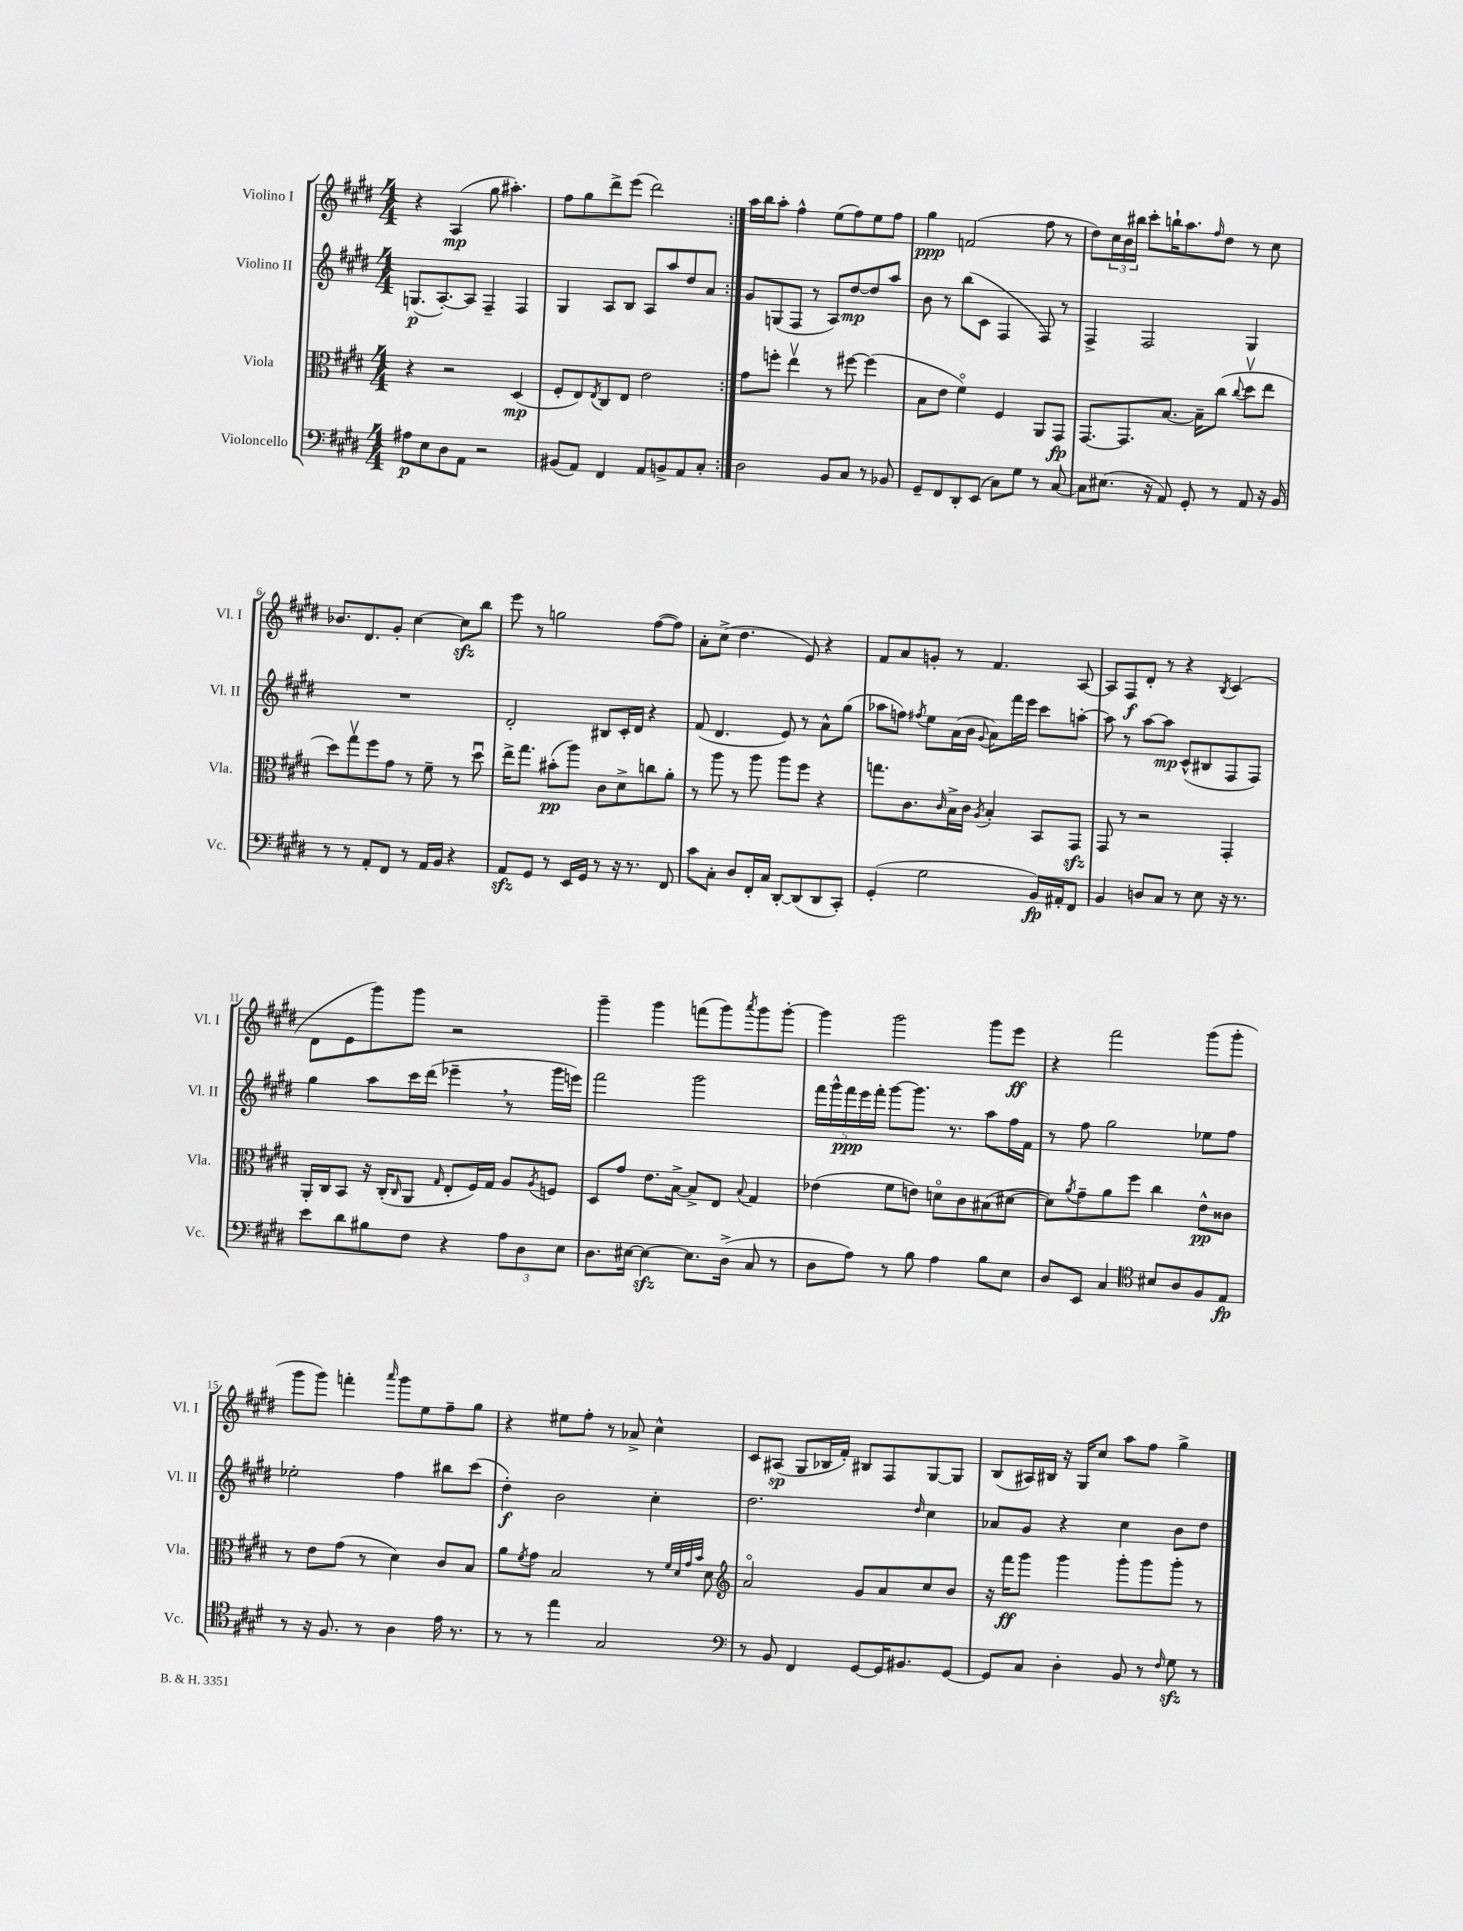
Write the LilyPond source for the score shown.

<<
\new StaffGroup <<
\new Staff = "s0" \with { instrumentName = "Violino I" shortInstrumentName = "Vl. I" } {
    \clef treble \key e \major \numericTimeSignature \time 4/4
    \repeat volta 2 { r4 a4\mp( gis''8 ais''4.-.) |
    fis''8 gis''8 dis'''8-> e'''8( dis'''2) | }
    a''16 b''16 a''8-. fis''4-^ e''8( fis''8) e''8 fis''8 |
    gis''4\ppp f'2( fis''8 r8 |
    dis''8) \tuplet 3/2 { cis''16 b'16 bis''16 } cis'''8-. b''16-! a''8. \grace { fis''16 } dis''8 r8 cis''8 |
    bes'8. dis'8. gis'8-. cis''4~ cis''8\sfz b''8 |
    e'''8 r8 g''2 fis''8~( fis''8) |
    a'8-. cis''8->( dis''4. e'8) r4 |
    fis'8 a'8 g'8-. r8 fis'4. a8~ |
    a8 fis8\f dis'8-. r8 r4 \acciaccatura { b8 } cis'4( |
    dis'8 e'8 gis'''8) gis'''8 r2 |
    gis'''4-- gis'''4 f'''8( gis'''8) \acciaccatura { a'''8 } gis'''8 gis'''8~-. |
    gis'''4 gis'''2 gis'''8 e'''8\ff |
    r4 fis'''2 gis'''8( gis'''8-. |
    gis'''8 gis'''8) f'''4-. \grace { a'''16 } gis'''8 e''8 fis''8-- gis''8 |
    r4 eis''8 fis''8-. r8 aes'8-> cis''4-^ |
    cis'8 ais8\sp( gis8 bes16 fis'16-.) bis8 fis8 gis8~ gis8 |
    b8( ais16) bis16 r16 gis16 cis''8 a''8 fis''8 gis''4-> \bar "|." |
}
\new Staff = "s1" \with { instrumentName = "Violino II" shortInstrumentName = "Vl. II" } {
    \clef treble \key e \major \numericTimeSignature \time 4/4
    \repeat volta 2 { g8.\p( a8.~-.) a8 fis4-- fis4 |
    gis4 a8 b8 a8 a''8 dis''8 a'8 | }
    gis'8 g8( fis8 r8 a8) dis''8~\mp dis''8 a''8 |
    b'8 r8 b''8( cis'8 fis4 fis8) r8 |
    fis4-> fis2 gis4 |
    R1 |
    dis'2-. bis8 cis'16-. dis'16 r4 |
    fis'8( dis'4. e'8) r8 a'8-^ gis''8( |
    aes''8 f''8) \acciaccatura { fis''8 } e''8 a'16( b'16 \appoggiatura { gis'8 } a'8) fis'''16 e'''16 cis'''8 a''8~-. |
    a''8 r8 a''8~ a''8\mp cis'8-^( bis8 fis8 fis8) |
    gis''4 a''8 cis'''16 dis'''16( ees'''4-- \breathe r8 gis'''16 e'''16) |
    fis'''2 gis'''2 |
    \tuplet 5/4 { fis'''16 gis'''16-^ fis'''16\ppp e'''16 fis'''16-. } gis'''8~ gis'''8. r8. a''8 fis''16 fis'16 |
    r8 fis''8 gis''2 ees''8 fis''8 |
    ees''2-. fis''4 bis''8 cis'''8( |
    dis''4-.\f) b'2 cis''4-. |
    dis''2. \grace { dis''16 } cis''4 |
    aes'8 gis'8 r4 cis''4 b'8 dis''8 \bar "|." |
}
\new Staff = "s2" \with { instrumentName = "Viola" shortInstrumentName = "Vla." } {
    \clef alto \key e \major \numericTimeSignature \time 4/4
    \repeat volta 2 { r4 r2 dis4\mp( |
    fis8-. e8) \acciaccatura { e8 } cis8 e8 e'2 | }
    gis'8 f''8-. e''4\upbow r8 fis''8~ fis''4( |
    b8 e'8 fis'4\flageolet) fis4 a,8 gis,8\fp |
    gis,8.~ gis,8. b8.~ b16-- cis''8( \appoggiatura { cis''8 } dis''8\upbow e''8 |
    dis''8) gis''8\upbow fis''8 gis'8 r8 fis'8-- r8 dis''8\downbow |
    e''16-> gis''8. bis'8-.\pp( a''8) cis'8 dis'8-> c''8 a'8-. |
    r8 a''8 r8 a''8 a''8 fis''8 r4 |
    g''8. cis'8. \grace { cis'16 } b16-> cis'16 \acciaccatura { a8 } b4-. b,8 gis,8\sfz |
    gis,8 r8 r2 gis,4-. |
    a,16-. cis16 b,8 r16 cis16-.( \grace { cis16 } a,8 \grace { gis16 } e8-. fis16) gis16 a8 \acciaccatura { a8 } f8 |
    dis8 gis'8 e'8. b16~-> b8-> e8 \appoggiatura { b8 } gis4 |
    ees'4( fis'8 e'8) d'8\flageolet cis'8 bis8( dis'8~ |
    dis'8) \acciaccatura { a'8 } gis'8-- a'8 fis''8 cis''4 e'8-^\pp cisis'8 |
    r8 e'8 gis'8( r8 dis'4) cis'8 b8 |
    a'8 \acciaccatura { fis'8 } gis'8 b2 r8 \grace { fis'32 dis'32 gis'32 b'32 } dis'8 |
    \clef treble a'2\flageolet gis'8 a'8 cis''8 b'8 |
    r16 fis'''16\ff gis'''8 gis'''4 gis'''8-. gis'''8 gis'''8-. r8 \bar "|." |
}
\new Staff = "s3" \with { instrumentName = "Violoncello" shortInstrumentName = "Vc." } {
    \clef bass \key e \major \numericTimeSignature \time 4/4
    \repeat volta 2 { ais8\p e8 dis8 a,8 r2 |
    bis,8( a,8) fis,4 a,8 b,8-> a,8 cis8-. | }
    dis2 b,8 cis8 r8 bes,8 |
    gis,8-- fis,8 dis,8-. e,8( cis8) gis8 r8 cis8~ |
    cis8 eis8.( r16 a,8) gis,8-. r8 a,8 r16 b,16 |
    r8 r8 a,8-. fis,8 r8 a,16 b,16 r4 |
    a,8\sfz gis,8 r8 e,16 gis,16 r8 r16 r8. fis,8 |
    cis'8 cis8-. dis8 fis,16-. cis16 dis,8~-. dis,8( dis,8 cis,8-.) |
    gis,4-.( gis2 b,16\fp) ais,16-. fis,8 |
    b,4 d8 cis8 r8 e8 r16 r8. |
    e'8 dis'8 bis8 fis8 r4 \tuplet 3/2 { a8 dis8 e8 } |
    dis8. eis16~ eis4~\sfz eis8. dis16->( cis8 r8 |
    dis8 a8) r8 b8 a4 b8 e8 |
    dis8 e,8 cis4 \clef tenor bis8 a8 fis8 e8\fp |
    r8 r16 fis8. r8 a4 e'16 r8. |
    r8 r8 e''4 gis2 |
    \clef bass r8 b,8 fis,4 gis,8~ gis,16 bis,8. gis,8~ |
    gis,8 cis8 dis4-. b,8 r8 \grace { fis16 } gis8\sfz r8 \bar "|." |
}
>>
>>
